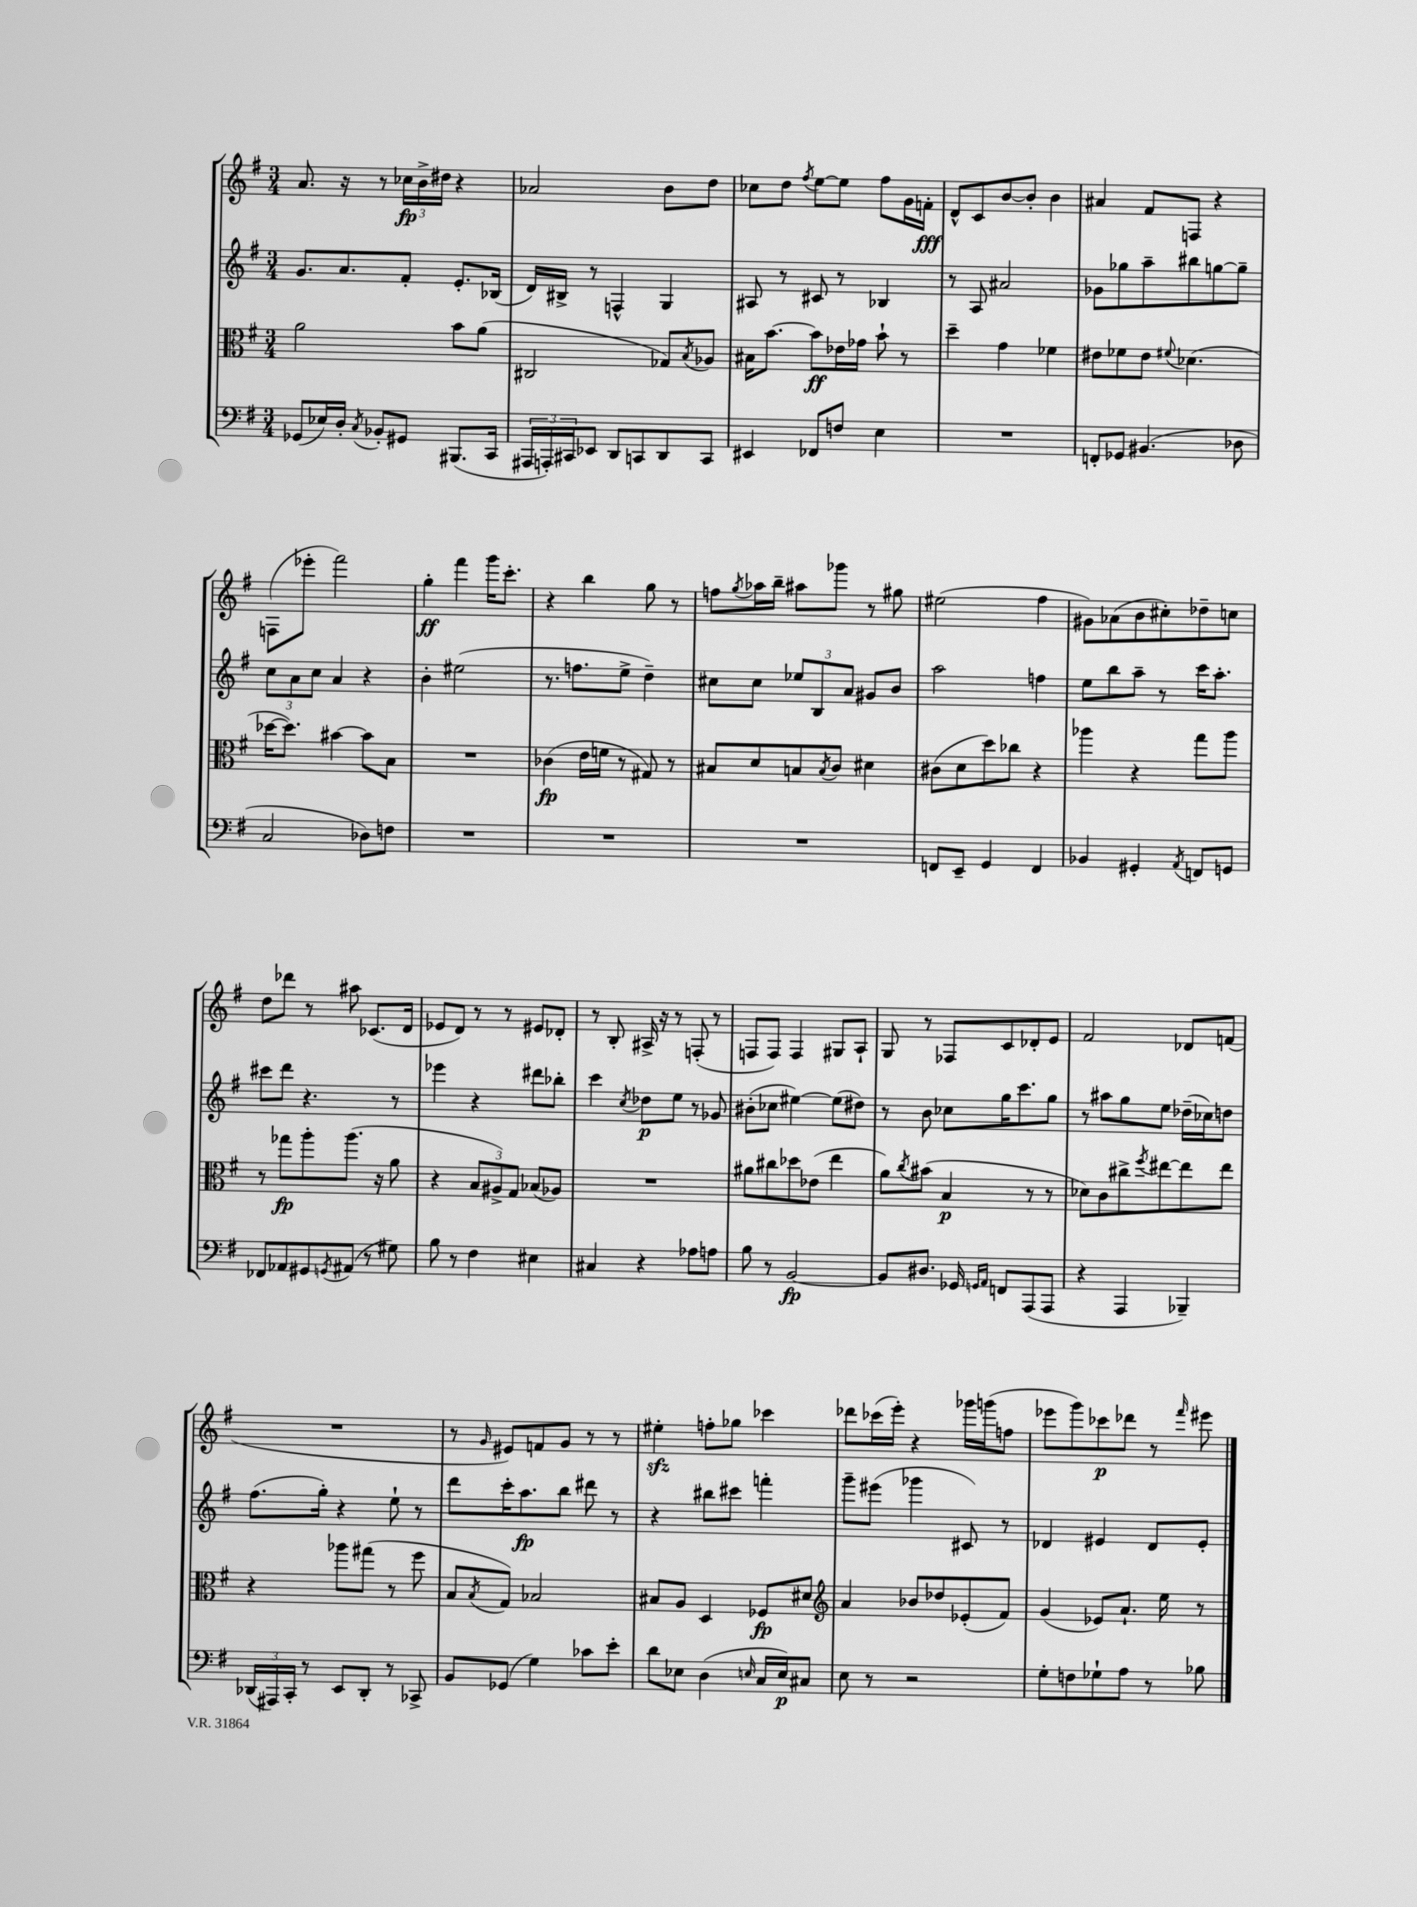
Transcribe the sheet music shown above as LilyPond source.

<<
\new StaffGroup <<
\new Staff = "s0" {
    \clef treble \key g \major \numericTimeSignature \time 3/4
    a'8. r16 r8 \tuplet 3/2 { ces''16\fp b'16-> dis''16 } r4 |
    aes'2 b'8 d''8 |
    ces''8 d''8 \acciaccatura { fis''8 } e''8~ e''8 fis''8 g'16 f'16-.\fff |
    d'8-^ c'8 b'8~ b'8-. b'4 |
    ais'4 fis'8 f8 r4 |
    f8( ees'''8-. fis'''2) |
    g''4-.\ff fis'''4 g'''16 c'''8.-. |
    r4 b''4 g''8 r8 |
    f''8 \acciaccatura { g''8 } aes''16 b''16-- ais''8 ges'''8 r8 gis''8 |
    eis''2( fis''4 |
    gis'8) aes'8( b'8 cis''8-.) des''8-- c''8 |
    d''8 des'''8 r8 ais''8 ces'8.( d'16 |
    ees'8 d'8) r8 r8 eis'8 des'8-. |
    r8 b8-. ais16-> r16 r8 f8-.( r8 |
    f8 f8) f4 gis8 a8-! |
    g8 r8 fes8 c'8 des'8-. e'8 |
    fis'2 des'8 f'8( |
    R2. |
    r8 \grace { g'16 } eis'8) f'8 g'8 r8 r8 |
    eis''4-.\sfz f''8-. ges''8 ces'''4 |
    des'''8 ces'''16( e'''16-.) r4 ges'''16 g'''16( f''8 |
    ees'''8 g'''8) ces'''8\p des'''8 r8 \grace { fis'''16 } eis'''8 \bar "|." |
}
\new Staff = "s1" {
    \clef treble \key g \major \numericTimeSignature \time 3/4
    g'8. a'8. fis'8-. e'8.-. bes16( |
    d'16) bis16-> r8 f4-^ g4 |
    ais8 r8 cis'8 r8 bes4 |
    r8 a8 ais'2 |
    ges'8 ges''8 a''8-- bis''8 g''8~ g''8-- |
    \tuplet 3/2 { c''8 a'8 c''8 } a'4 r4 |
    b'4-. eis''2( |
    r8. f''8. e''8-> d''4--) |
    cis''8 cis''8 \tuplet 3/2 { ees''8 b8 a'8 } gis'8 b'8 |
    a''2 f''4 |
    e''8 b''8 a''8-- r8 c'''16 a''8.-. |
    cis'''8 d'''8 r4. r8 |
    ees'''4 r4 dis'''8 bes''8-. |
    c'''4 \acciaccatura { c''8 } des''8\p e''8 r8 ges'8 |
    bis'8-.( ces''8 eis''4~) eis''8( dis''8) |
    r8 b'8 ces''8 g''16 c'''8. g''8 |
    r8 ais''8 g''8 e''8 des''16--( ces''16) d''8 |
    fis''8.( g''16-.) r4 e''8-! r8 |
    d'''8 c'''16-. a''8.\fp b''8 dis'''8 r8 |
    r4 bis''8 cis'''8 f'''4-. |
    g'''8-- eis'''8( ges'''4 cis'8) r8 |
    des'4 eis'4 des'8 eis'8-. \bar "|." |
}
\new Staff = "s2" {
    \clef alto \key g \major \numericTimeSignature \time 3/4
    a'2 b'8 a'8( |
    cis2 ges8) \acciaccatura { b8 } aes8 |
    bis16 b'8.~ b'8\ff ees'16 ges'16 b'8-! r8 |
    d''4-- g'4 fes'4 |
    eis'8 fes'8 eis'8 \appoggiatura { fis'8 } des'4.( |
    des''16~ des''8.) bis'4~ bis'8 b8 |
    R2. |
    ces'4\fp( e'16 f'16 r8 gis8) r8 |
    bis8 d'8 b8 \acciaccatura { b8 } c'8 dis'4 |
    cis'8( d'8 d''8) ces''8 r4 |
    aes''4 r4 g''8 aes''8 |
    r8 ges''8\fp a''8-. a''8.( r16 a'8 |
    r4 \tuplet 3/2 { b8 ais8->) g8 } bes8( aes8) |
    R2. |
    ais'8 cis''8 des''8 ees'8( e''4 |
    a'8) \acciaccatura { c''8 } bis'8( b4\p r8 r8 |
    des'8) c'8 cis''8-> \acciaccatura { fis''8 } eis''8~ eis''8 eis''8 |
    r4 aes''8 gis''8( r8 fis''8 |
    b8 \acciaccatura { b8 } g8) bes2 |
    bis8 a8 d4 fes8\fp dis'8 |
    \clef treble a'4 bes'8 des''8 ees'8-.( fis'8) |
    g'4( ees'8) a'8.-! e''16 r8 \bar "|." |
}
\new Staff = "s3" {
    \clef bass \key g \major \numericTimeSignature \time 3/4
    ges,8( ees16) d16-. \acciaccatura { c8 } bes,8-. gis,8 bis,,8.( c,16 |
    \tuplet 3/2 { ais,,16 a,,16-.) cis,16 } ees,8 d,8 c,8 d,8 c,8 |
    eis,4 fes,8 f8 e4 |
    R2. |
    f,8-. ges,8 bis,4.( des8 |
    c2 des8) f8 |
    R2. |
    R2. |
    R2. |
    f,8 e,8-- g,4 f,4 |
    bes,4 gis,4-. \acciaccatura { a,8 } f,8 g,8 |
    fes,8 aes,8 gis,8 \acciaccatura { g,8 } ais,8( r8 gis8) |
    b8 r8 fis4 eis4 |
    cis4 r4 aes8 a8 |
    b8 r8 b,2~\fp |
    b,8 dis8. ges,16 \grace { g,16 a,16 } f,8 a,,8( a,,8 |
    r4 a,,4 bes,,4--) |
    \tuplet 3/2 { des,16( ais,,16) c,16-. } r8 e,8 des,8-. r8 ces,8-> |
    b,8 ges,8( g4) ces'8 e'8-. |
    d'8 ees8 d4( \grace { e16 } c16 e16\p) cis8 |
    e8 r8 r2 |
    g8-. f8 ges8-! a8 r8 bes8 \bar "|." |
}
>>
>>
\layout { \context { \Score \remove "Bar_number_engraver" } }
